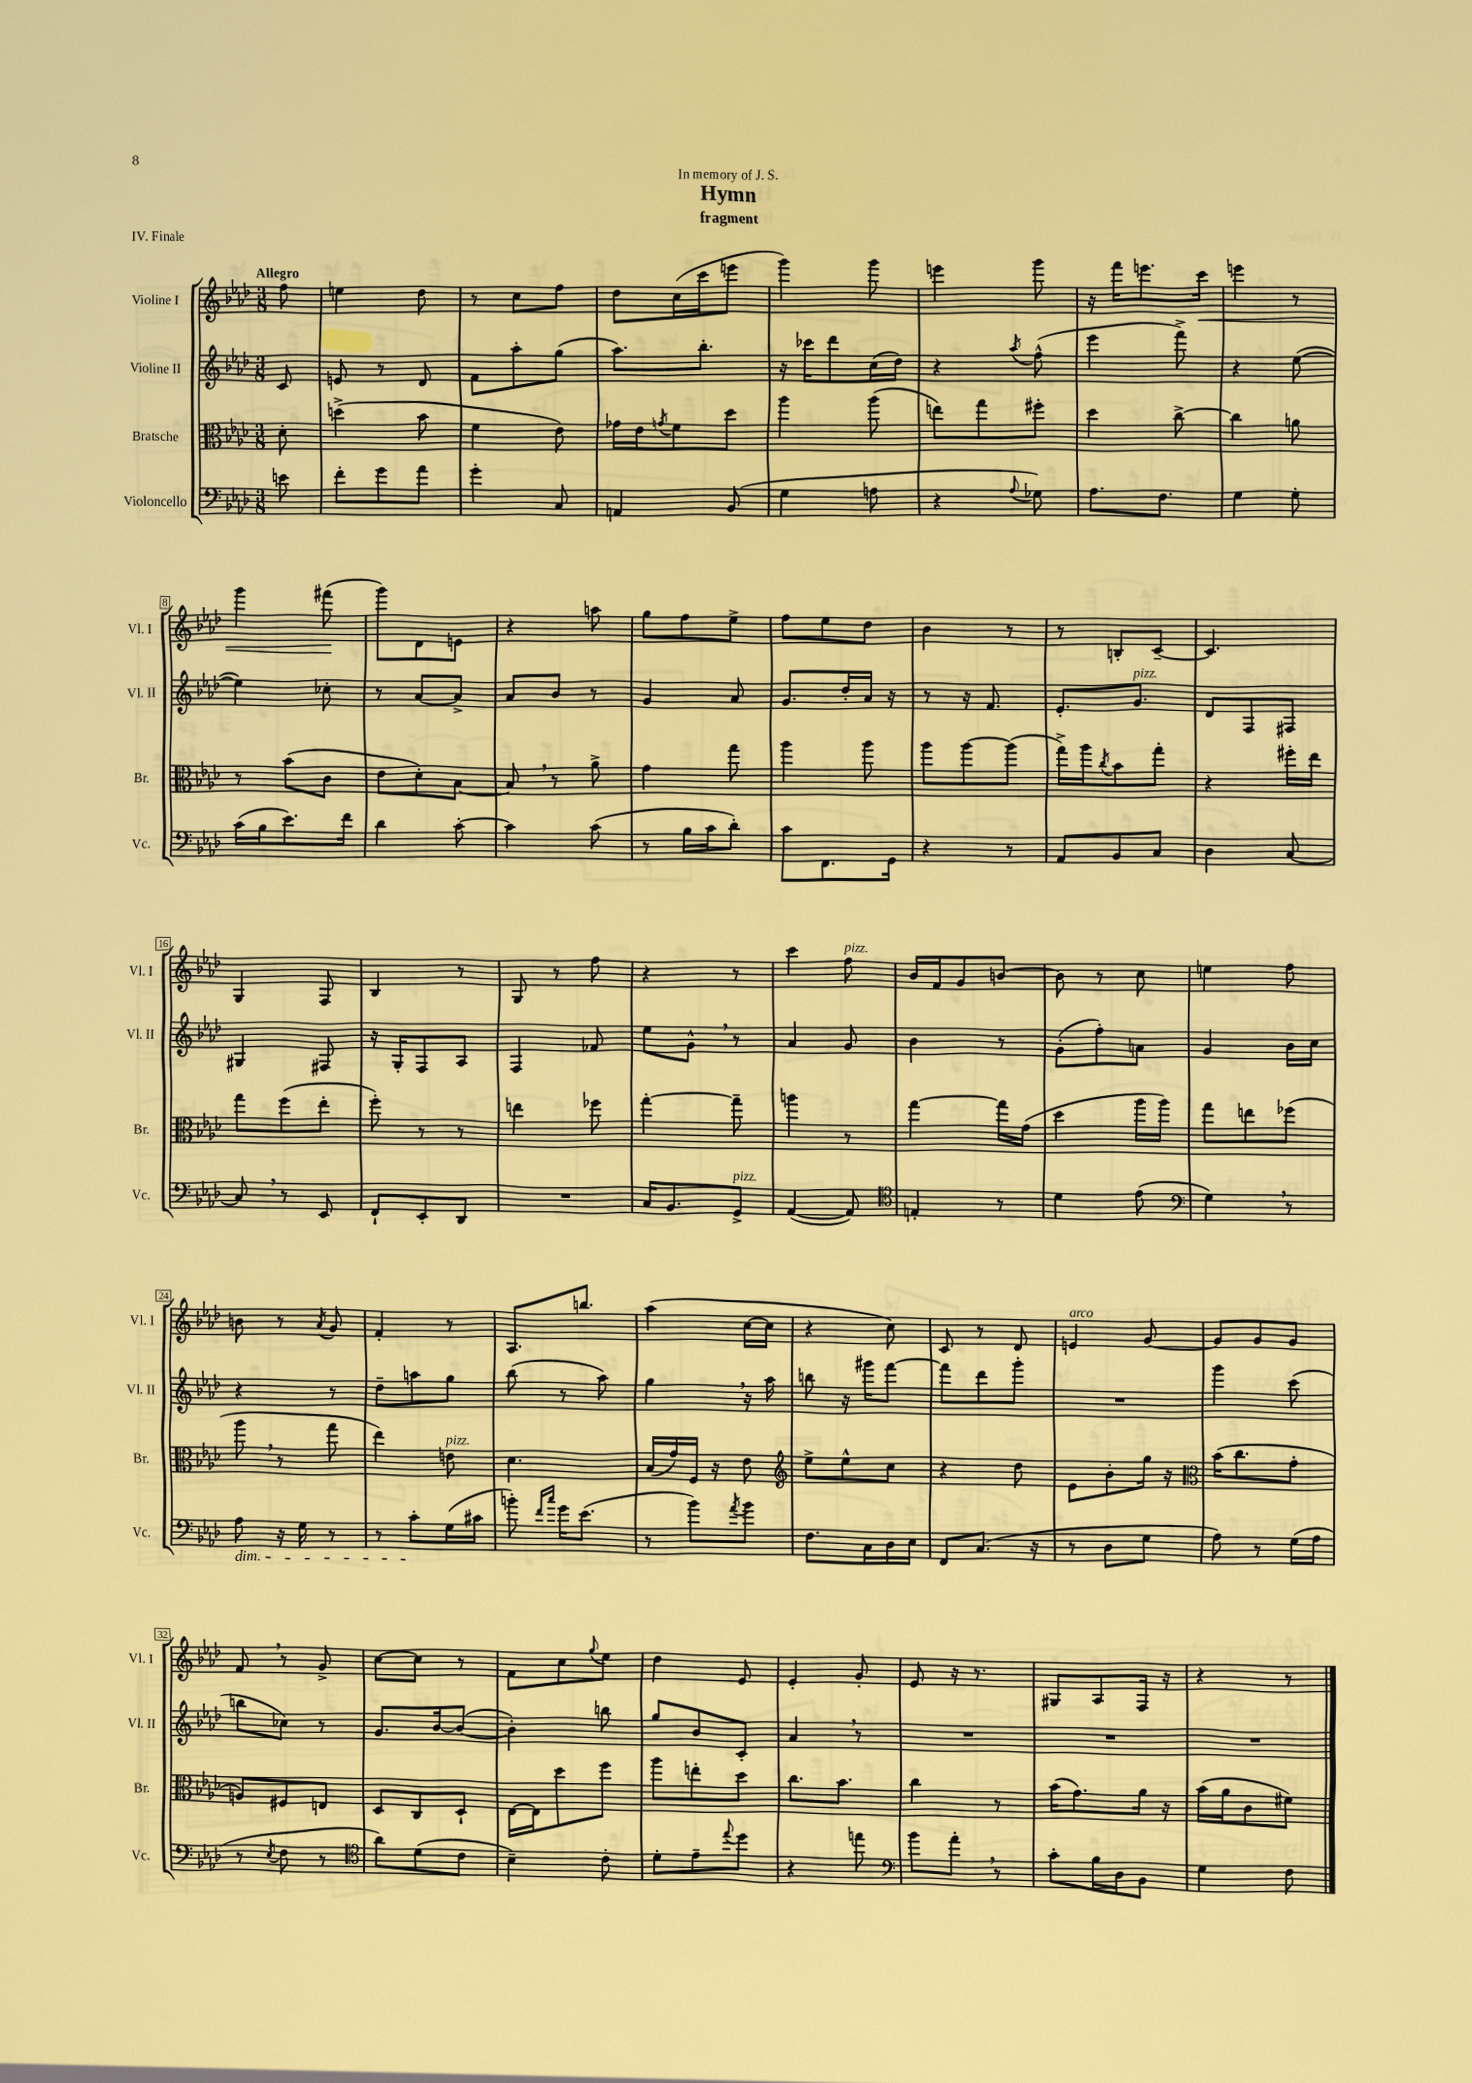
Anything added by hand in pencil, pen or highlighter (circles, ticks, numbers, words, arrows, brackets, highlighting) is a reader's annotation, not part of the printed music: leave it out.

**kern	**kern	**kern	**kern
*staff4	*staff3	*staff2	*staff1
*clefF4	*clefC3	*clefG2	*clefG2
*k[b-e-a-d-]	*k[b-e-a-d-]	*k[b-e-a-d-]	*k[b-e-a-d-]
*M3/8	*M3/8	*M3/8	*M3/8
8e\	8d-'\	8c/	8ff\
=	=	=	=
8f'\L	(4dd^\	8e/	4ee\
8g\	.	8r	.
8a-\J	8b-\	8d-/	8dd-\
=	=	=	=
4g'\	4f\	8f\L	8r
.	.	8aa-'\	8cc\L
8C/	8e-\)	(8gg\J	8ff\J
=	=	=	=
4AA/	16g-\LL	8.aa-\L)	8dd-\L
.	16e-\J	.	.
.	8qg/	.	.
.	8f\	.	(16cc\L
.	.	8.bb-'\J	16ccc\J
(8BB-/	8dd-\J	.	8eee\J
=	=	=	=
4G\	4aa-\	16r	4ggg\)
.	.	16ccc-\LK	.
.	.	8ddd-\	.
8A\	(8aa-\	(16cc\L	8ggg\
.	.	16dd-\JJ)	.
=	=	=	=
4r	8ee\L)	4r	4eee\
.	8gg\	.	.
8qqA-/	.	8qaa-/	.
8G-\)	8ff#'\J	(8ff^^\	8ggg\
=	=	=	=
8.A-\L	4dd-\	4eee-\	16r
.	.	.	16fff\LK
.	.	.	8.eee\
8.F\J	.	.	.
.	[8cc^\	8fff^\)	.
.	.	.	16ccc\Jk
=	=	=	=
4G\	4cc\]	4r	4eee\
8G'\	8a\	([8ee-\	8r
=	=	=	=
(16c\LL	8r	4ee-\])	4ggg\
16B-\J	.	.	.
8.e-\)	(8b-\L	.	.
.	8c\J	8cc-'\	(8fff#\
16f\Jk	.	.	.
=	=	=	=
4d-\	8e-\L	8r	8ggg\L)
.	8d-'\)	[8a-/L	8d-\
[8c'\	[8B-\J	8a-^/]J	8e\J
=	=	=	=
4c\]	8B-/]	8a-/L	4r
.	8r	8b-/J	.
(8c\	8a-^\	8r	8aa\
=	=	=	=
8r	4g\	4g/	8gg\L
16B-\LL	.	.	8ff\
16c\J	.	.	.
8d-'\J)	8gg\	8a-/	8ee-^\J
=	=	=	=
8c\L	4aa-\	8.g/L	8ff\L
8.FF\	.	.	8ee-\
.	.	16dd-'/L	.
.	8aa-\	16a-/JJ	8dd-\J
16GG\Jk	.	16r	.
=	=	=	=
4r	8aa-\L	8r	4b-\
.	[8aa-\	16r	.
.	.	8.f/	.
8r	(8aa-\]J	.	8r
=	=	=	=
8AA-/L	16gg^\LL)	8.e-'/L	8r
.	16aa-\J	.	.
.	8qcc/	.	.
8BB-/	8b-\	.	8B'/L
.	.	8.g/J	.
8C/J	8gg'\J	.	[8c~/J
=	=	=	=
4D-\	4r	8d-/L	4.c/]
.	.	8F/	.
[8C/	16ff#'\LL	8F#/J	.
.	16ee-\JJ	.	.
=	=	=	=
8C/]	8gg\L	4G#/	4G/
8r	(8ff\	.	.
8EE-/	8ee-'\J	8F#/	8F/
=	=	=	=
8FF`/L	8ff'\)	16r	4B-/
.	.	16G'/LK	.
8EE-'/	8r	8F/	.
8DD-/J	8r	8A-/J	8r
=	=	=	=
4.r	4ee\	4F/	8G/
.	.	.	8r
.	8ff-\	8f-/	8ff\
=	=	=	=
16C/LK	[4gg'\	8ee-\L	4r
8.BB-/	.	.	.
.	.	8g^^\J	.
8GG^/J	8gg~\]	8r	8r
=	=	=	=
([4AA-/	4aa\	4a-/	4ccc\
8AA-/])	8r	8g/	8ff\
=	=	=	=
*clefC4	*	*	*
4E'/	[4gg\	4b-\	16b-/LL
.	.	.	16f/J
.	.	.	8g/
8r	16gg\]LL	8r	[8b/J
.	(16g\JJ	.	.
=	=	=	=
4d-\	4dd-\	(8g'\L	8b\]
.	.	8ff'\)	8r
(8e-\	16aa-\LL	8a\J	8cc\
.	16aa-\JJ)	.	.
=	=	=	=
*clefF4	*	*	*
4G\)	8gg\L	4g/	4ee\
.	8ee\	.	.
8r	(8ff-\J	16b-\LL	8ff\
.	.	16cc\JJ	.
=	=	=	=
8A-\	8aa-\	4r	8b\
16r	8r	.	8r
16G\	.	.	.
.	.	.	8qa-/
8r	8gg\	8r	8g/
=	=	=	=
8r	4ee-\)	8dd-~\L	4f'/
8c'\L	.	8aa\	.
(16G\L	8e\	8gg\J	8r
16c#\JJ	.	.	.
=	=	=	=
8b'\)	4.d-\	(8bb-\	8.A-/L
16qqf/LL	.	.	.
16qqcc/JJ	.	.	.
16g\LK	.	8r	.
(8.e-\J	.	.	8.bb/J
.	.	8aa-\)	.
=	=	=	=
8r	(16B-/LL	4gg\	(4aa-\
.	16g/)	.	.
8b-\L)	16F/JJ	.	.
.	16r	.	.
8qa-/	.	.	.
8b-\J	8e-\	16r	[16cc\LL
.	.	16aa-\	16cc\]JJ
=	=	=	=
*	*clefG2	*	*
8.F\L	8ee-^\L	8bb\	4r
.	8ee-^^\	16r	.
16C\L	.	16ggg#\LK	.
16D-\	8cc\J	[8fff\J	8cc\)
16E-\JJ	.	.	.
=	=	=	=
8FF/L	4r	8fff\]L	8c/
(8.C/J	.	8ddd-\	8r
.	8dd-\	8ggg'\J	8d-/
16r	.	.	.
=	=	=	=
8r	8e-\L	4.r	4e/
8D-\L	8b-'\	.	.
8G\J	16gg\Jk	.	[8g/
.	16r	.	.
=	=	=	=
*	*clefC3	*	*
8A-\)	(16b-\LK	4ggg\	8g/]L
.	8.cc\	.	.
8r	.	.	8g/
(16G\LL	8g'\J	(8ccc\	8g/J
16A-\JJ	.	.	.
=	=	=	=
8r	8A/L)	8bb\L	8f/
8qE-/	.	.	.
8F\	8F#/	8cc-\J)	8r
8r	8E/J	8r	8g^/
=	=	=	=
*clefC4	*	*	*
8a-\L)	8D-/L	8.g/L	[8cc\L
(8d-\	8C/	.	8cc\]J
.	.	[16b-/k	.
8c\J	8D-`/J	(8b-/_J	8r
=	=	=	=
4B-~\)	[16E-\LL	4b-'\])	8f\L
.	16E-\]J	.	.
.	8dd-\	.	8cc\
.	.	.	8qqgg/
8c'\	8ff\J	8bb\	8ee-\J
=	=	=	=
8d-'\L	8aa-\L	8gg/L	4dd-\
8e-~\	8ee'\	8b-/	.
8qqee-/	.	.	.
8dd-\J	8dd-\J	8c'/J	8e-/
=	=	=	=
4r	8.cc\L	4a-/	4e-'/
.	8.b-\J	.	.
8ee\	.	8r	8g'/
=	=	=	=
*clefF4	*	*	*
8b-\L	4cc\	4.r	8e-/
8a-'\J	.	.	16r
.	.	.	8.r
8r	8r	.	.
=	=	=	=
8c'\L	(16b-\LK	4.r	8G#/L
.	8.g\)	.	.
16B-\L	.	.	8A-/
16D-\J	.	.	.
8BB-\J	16a-\Jk	.	16F/Jk
.	16r	.	16r
=	=	=	=
4G\	(16b-\LL	4.r	4r
.	16a-\J	.	.
.	8c\	.	.
8F\	8f#\J)	.	8r
==	==	==	==
*-	*-	*-	*-
